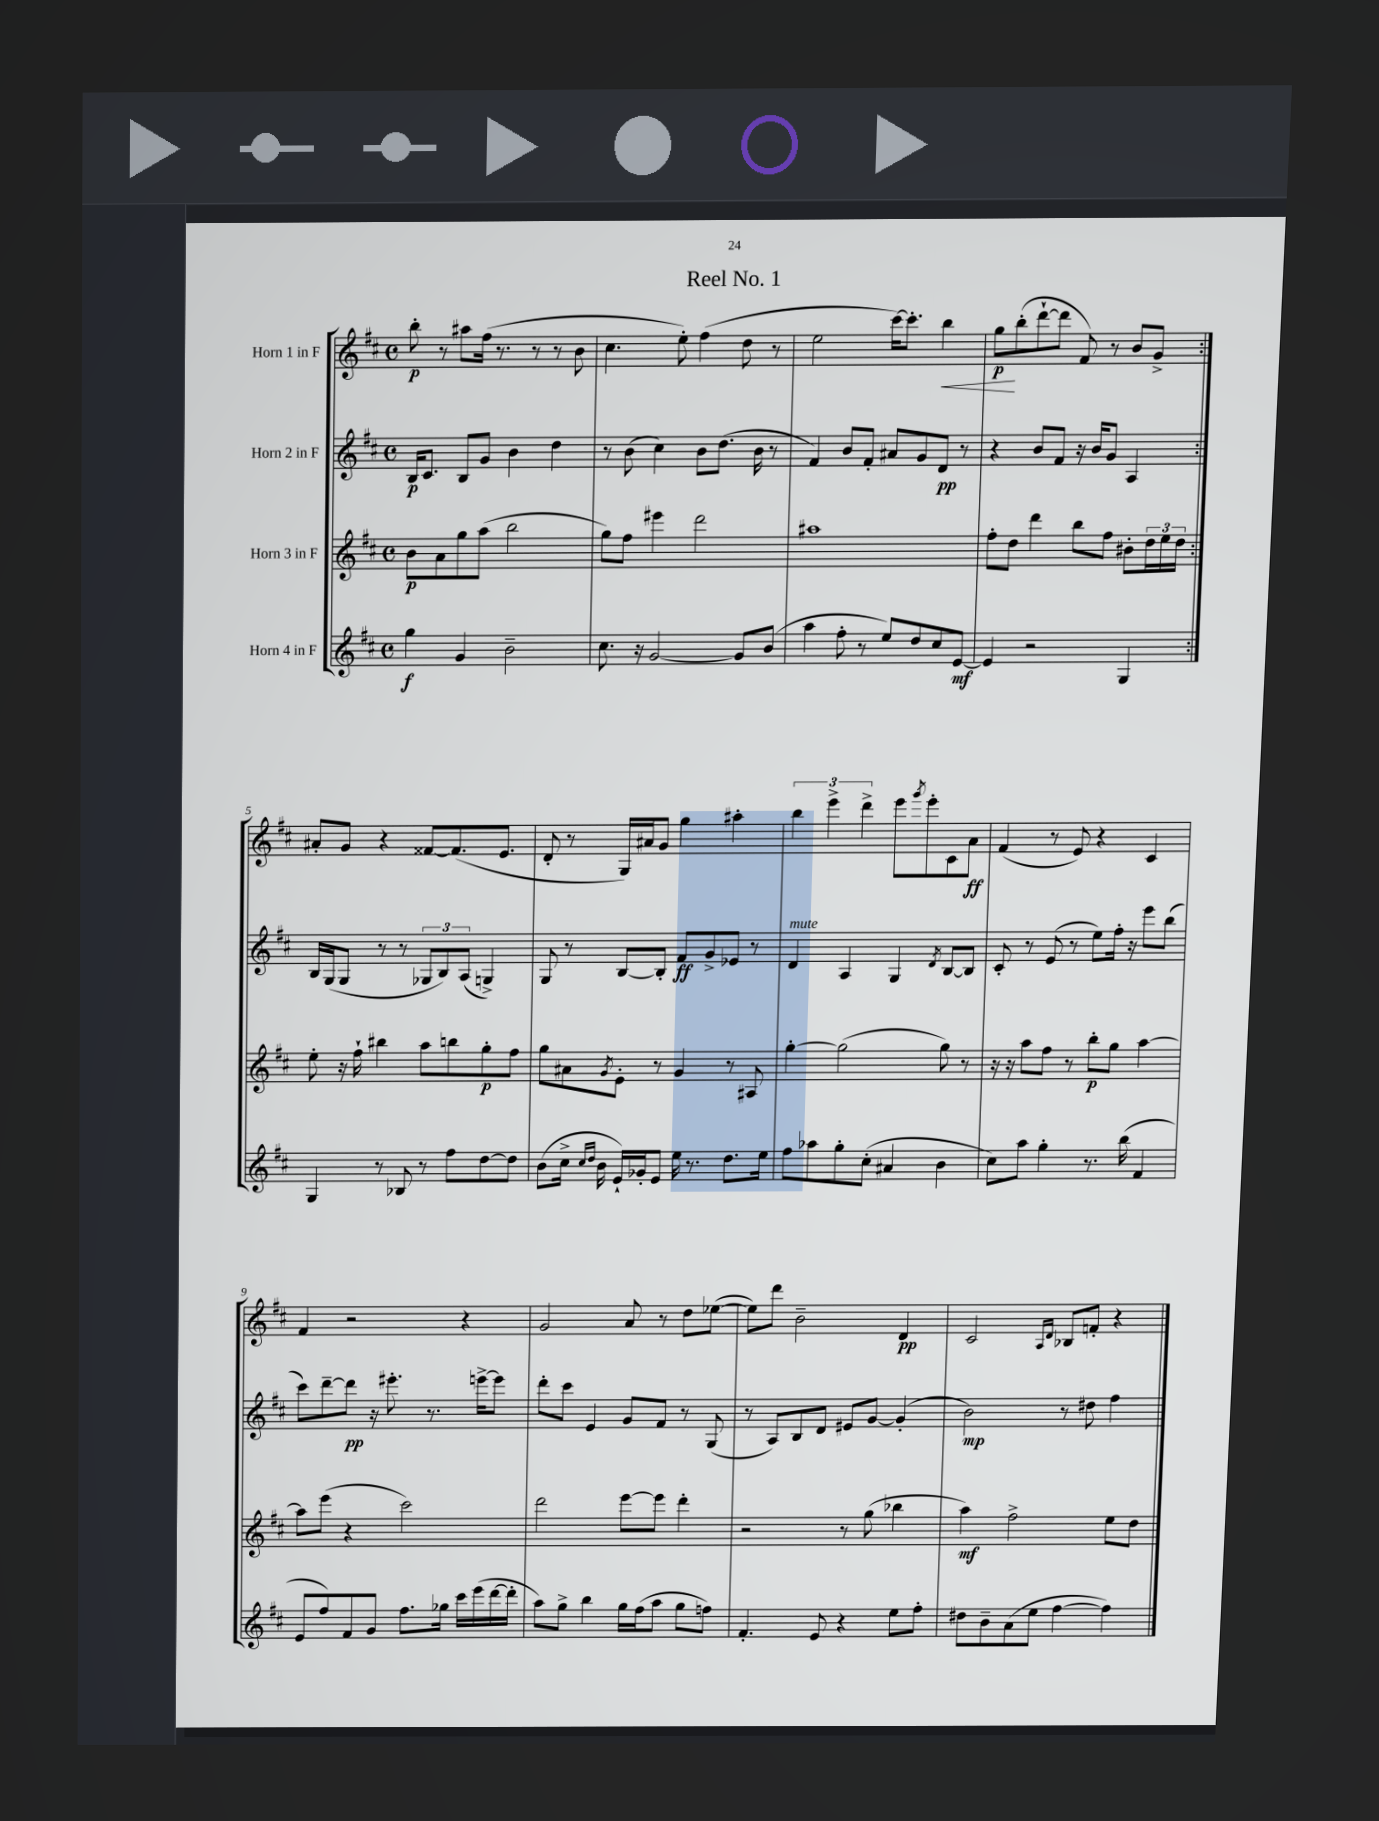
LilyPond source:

\header { title = "Reel No. 1" }
<<
\new StaffGroup <<
\new Staff = "s0" \with { instrumentName = "Horn 1 in F" } {
    \clef treble \key d \major \defaultTimeSignature \time 4/4
    \repeat volta 2 { b''8-.\p r8 ais''8 fis''16( r8. r8 r8 b'8 |
    cis''4. e''8-.) fis''4( d''8 r8 |
    e''2 cis'''16~) cis'''8.-. b''4\< |
    g''8\p\! b''8-.( d'''8~-! d'''8 fis'8) r8 b'8 g'8-> | }
    ais'8-. g'8 r4 fisis'8~ fisis'8.( e'8. |
    d'8-. r8 g16) ais'16 g'8 g''4 ais''4-. |
    \tuplet 3/2 { b''4 e'''4-> d'''4-> } e'''8 \acciaccatura { g'''8 } e'''8-. cis'8 a'8\ff |
    fis'4( r8 e'8) r4 cis'4 |
    fis'4 r2 r4 |
    g'2 a'8 r8 d''8 ees''8~( |
    ees''8) d'''8 b'2-- d'4\pp |
    cis'2 \grace { a16 d'16 } bes8 f'8-. r4 \bar "|." |
}
\new Staff = "s1" \with { instrumentName = "Horn 2 in F" } {
    \clef treble \key d \major \defaultTimeSignature \time 4/4
    \repeat volta 2 { b16\p cis'8. b8 g'8 b'4 d''4 |
    r8 b'8( cis''4) b'8 d''8.( b'16 r8 |
    fis'4) b'8 fis'8-. ais'8 g'8 d'8\pp r8 |
    r4 b'8 fis'8 r16 b'16 g'8 a4 | }
    b16 g16( g8 r8 r8 \tuplet 3/2 { ges8 b8) a8( } g4->) |
    g8 r8 b8~ b8-. fis'8\ff g'8-> ees'8 r8 |
    d'4^\markup { \italic "mute" } a4 g4 \acciaccatura { d'8 } b8~ b8 |
    cis'8-. r8 e'8( r8 e''8) fis''16-. r16 e'''8 b''8( |
    cis'''8) d'''8~-- d'''8\pp r16 eis'''8.-. r8. e'''16~-> e'''8 |
    d'''8-. cis'''8 e'4 g'8 fis'8 r8 g8( |
    r8 a8) b8 d'8 eis'8 g'8~ g'4-.( |
    b'2\mp) r8 dis''8 fis''4 \bar "|." |
}
\new Staff = "s2" \with { instrumentName = "Horn 3 in F" } {
    \clef treble \key d \major \defaultTimeSignature \time 4/4
    \repeat volta 2 { b'8\p a'8 g''8 a''8( b''2 |
    g''8) fis''8 eis'''4 d'''2 |
    ais''1 |
    fis''8-. d''8 d'''4 b''8 fis''8 bis'8-. \tuplet 3/2 { d''16 e''16 d''16 } | }
    e''8-. r16 fis''16-! bis''4 a''8 b''8 g''8-.\p fis''8 |
    g''8 ais'8 \acciaccatura { g'8 } e'8-. r8 g'4 r8 ais8 |
    g''4~-. g''2( g''8) r8 |
    r16 r16 a''8 fis''8 r8 b''8-.\p g''8 a''4~ |
    a''8 e'''8( r4 cis'''2) |
    d'''2 e'''8~ e'''8 d'''4-. |
    r2 r8 g''8( bes''4 |
    a''4\mf) fis''2-> e''8 d''8 \bar "|." |
}
\new Staff = "s3" \with { instrumentName = "Horn 4 in F" } {
    \clef treble \key d \major \defaultTimeSignature \time 4/4
    \repeat volta 2 { g''4\f g'4 b'2-- |
    cis''8. r16 g'2~ g'8 b'8( |
    a''4 fis''8-. r8 e''8) d''8 cis''8 e'8~\mf |
    e'4 r2 g4 | }
    g4 r8 bes8 r8 fis''8 d''8~ d''8 |
    b'8( cis''16-> \grace { cis''16 d''16 } b'16 e'16-!) ges'16-. e'8 e''16 r8. d''8. e''16 |
    fis''8 aes''8 g''8-. cis''8-.( ais'4 b'4 |
    cis''8) a''8 g''4-. r8. b''16( fis'4 |
    e'8 fis''8) fis'8 g'8 fis''8. ges''16 cis'''16 e'''16( d'''16~ d'''16-. |
    a''8) g''8-> b''4 g''16 fis''16( a''8 g''8 f''8) |
    fis'4.-. e'8 r4 e''8 fis''8-. |
    dis''8 b'8-- a'8( e''8 fis''4~ fis''4) \bar "|." |
}
>>
>>
